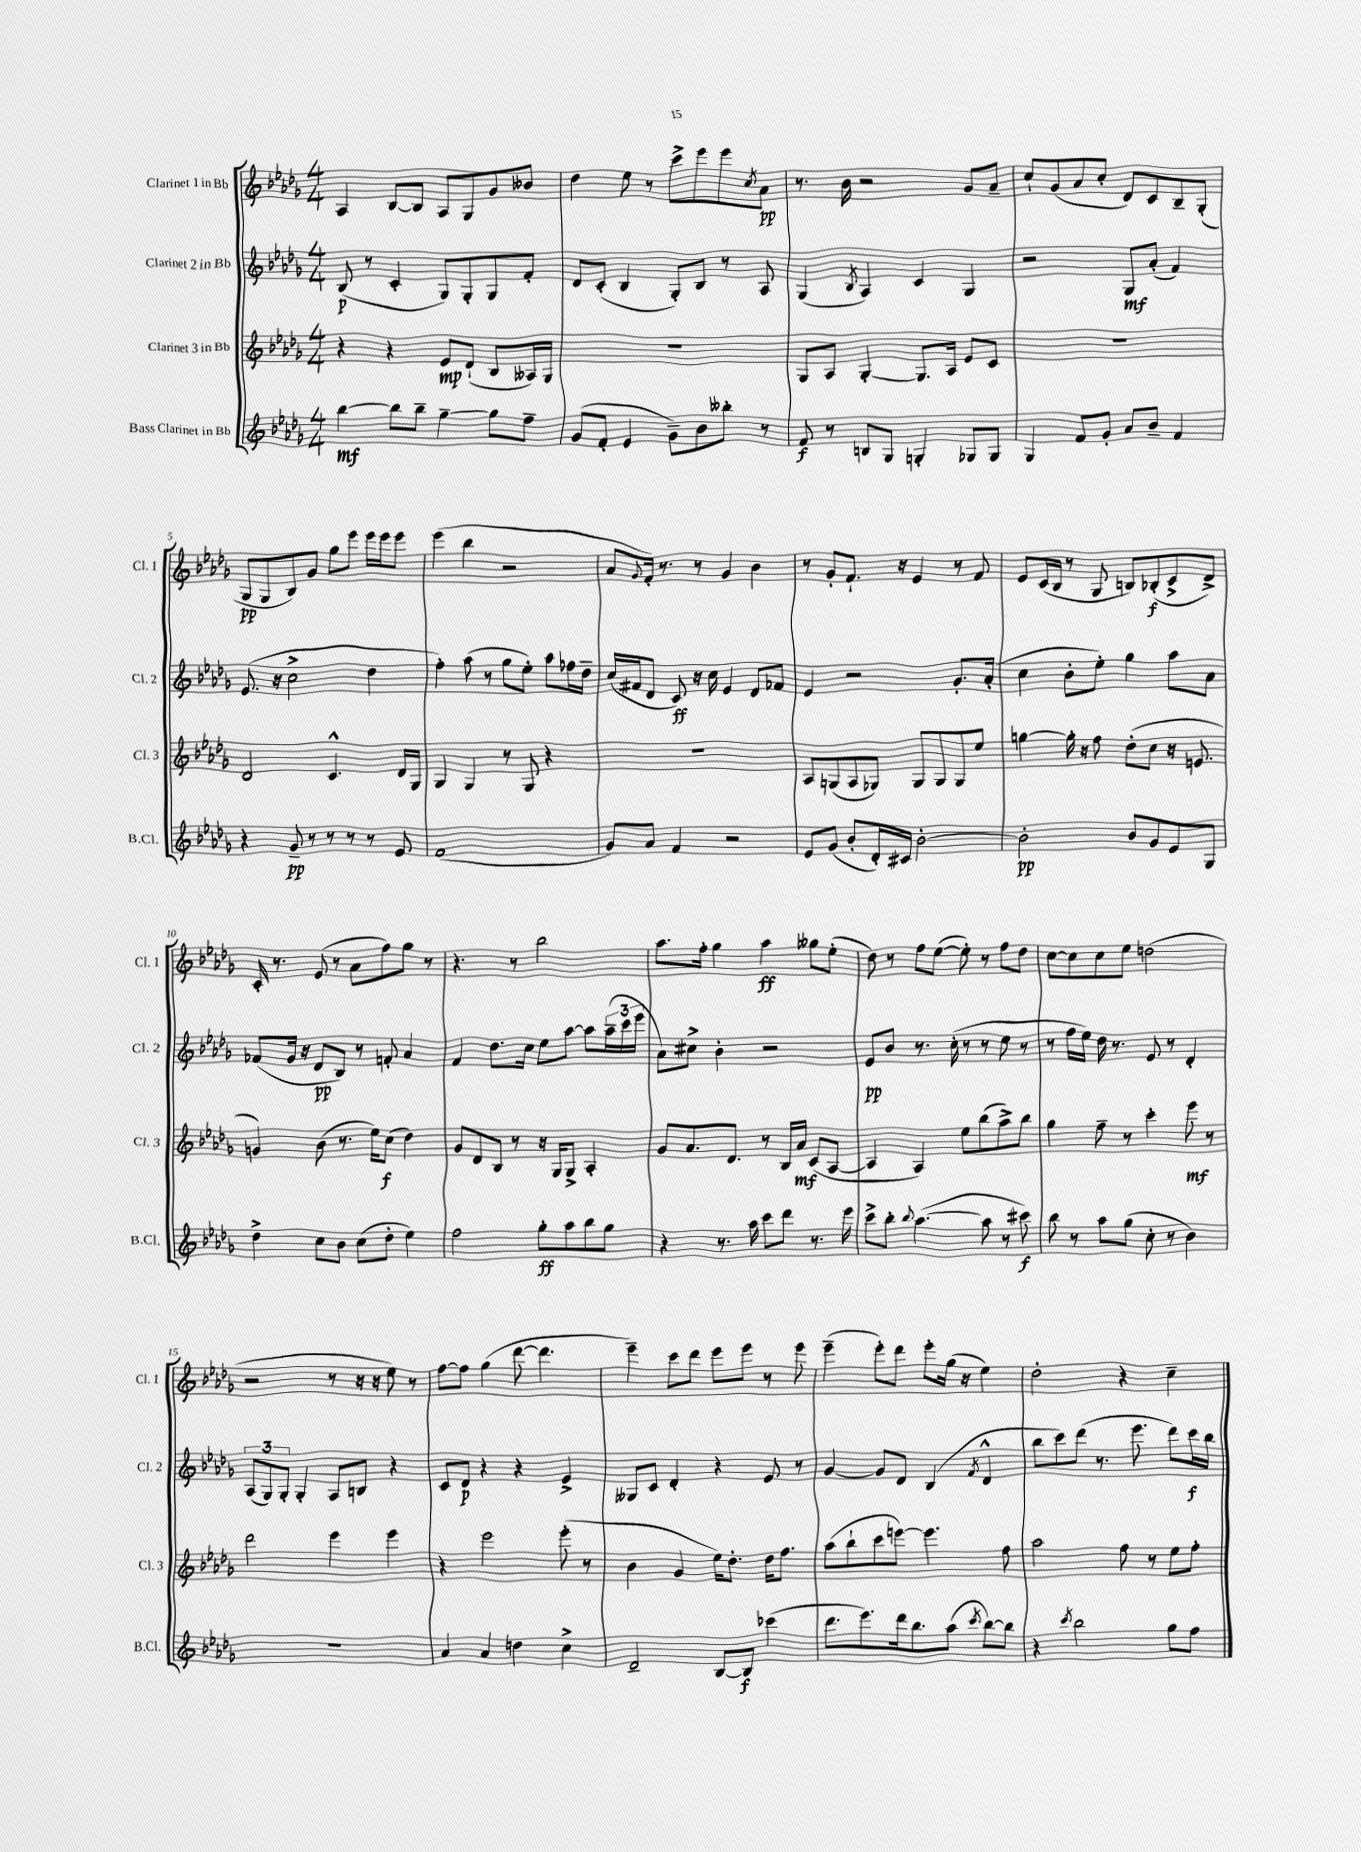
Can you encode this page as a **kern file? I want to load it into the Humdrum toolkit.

**kern	**dynam	**kern	**dynam	**kern	**dynam	**kern	**dynam
*part4	*part4	*part3	*part3	*part2	*part2	*part1	*part1
*staff4	*staff4	*staff3	*staff3	*staff2	*staff2	*staff1	*staff1
*I"Bass Clarinet in Bb	*	*I"Clarinet 3 in Bb	*	*I"Clarinet 2 in Bb	*	*I"Clarinet 1 in Bb	*
*I'B.Cl.	*	*I'Cl. 3	*	*I'Cl. 2	*	*I'Cl. 1	*
*clefG2	*	*clefG2	*	*clefG2	*	*clefG2	*
*k[b-e-a-d-g-]	*	*k[b-e-a-d-g-]	*	*k[b-e-a-d-g-]	*	*k[b-e-a-d-g-]	*
*M4/4	*	*M4/4	*	*M4/4	*	*M4/4	*
=1	=1	=1	=1	=1	=1	=1	=1
[4bb-\	mf	4r	.	(8B-/	p	4A-/	.
.	.	.	.	8r	.	.	.
8bb-\L]	.	4r	.	4c'/	.	[8B-/L	.
8bb-~\J	.	.	.	.	.	8B-/J]	.
[4gg-~\	.	8e-/L	mp	8G-/L)	.	8A-/L	.
.	.	(8d-`/J	.	8G-'/	.	8G-/	.
8gg-\L]	.	8B-/L	.	8G-/	.	8g-/	.
8ff~\J	.	16A--X/L)	.	8f'/J	.	8b--X/J	.
.	.	16G-/JJ	.	.	.	.	.
=2	=2	=2	=2	=2	=2	=2	=2
(8g-/L	.	1r	.	8d-/L	.	4dd-\	.
8f'/J	.	.	.	(8c'/J	.	.	.
4e-/	.	.	.	4B-/	.	8ee-\	.
.	.	.	.	.	.	8r	.
8g-~\L)	.	.	.	8G-'/L)	.	8ccc^\L	.
8b-\	.	.	.	8B-/J	.	8eee-\	.
8bb--X'\J	.	.	.	8r	.	8eee-\	.
.	.	.	.	.	.	8qcc/	.
8r	.	.	.	8A-/	.	8a-\J	pp
=3	=3	=3	=3	=3	=3	=3	=3
8f/	f	8G-/L	.	(4G-/	.	8.r	.
8r	.	8A-/J	.	.	.	.	.
.	.	.	.	.	.	16b-\	.
.	.	.	.	8qB-/	.	.	.
8Bn/L	.	[4G-'/	.	4A-/)	.	2r	.
8G-/J	.	.	.	.	.	.	.
4Gn'/	.	8.G-/L]	.	4c/	.	.	.
.	.	16A-/Jk	.	.	.	.	.
8G-X/L	.	8e-/L	.	4G-/	.	8g-/L	.
8G-/J	.	8c/J	.	.	.	8a-~/J	.
=4	=4	=4	=4	=4	=4	=4	=4
4G-/	.	1r	.	2r	.	8cc`/L	.
.	.	.	.	.	.	(8g-/	.
8f/L	.	.	.	.	.	8a-/	.
8g-'/J	.	.	.	.	.	8cc'/J	.
8a-/L	.	.	.	8G-/L	mf	8d-/L)	.
8b-~/J	.	.	.	(8a-'/J	.	8c/	.
4f/	.	.	.	4f/)	.	8B-~/	.
.	.	.	.	.	.	(8G-'/J	.
!!LO:LB:g=z
=5	=5	=5	=5	=5	=5	=5	=5
4r	.	2d-/	.	(8.e-/	.	8G-/L	pp
.	.	.	.	.	.	8G-/	.
.	.	.	.	16r	.	.	.
8g-~/	pp	.	.	2cc^\	.	8B-/)	.
8r	.	.	.	.	.	8g-/J	.
8r	.	4.c^^/	.	.	.	8gg-\L	.
8r	.	.	.	.	.	8eee-\J	.
8r	.	.	.	4dd-\	.	16eee-\LL	.
.	.	.	.	.	.	16eee-\J	.
8e-/	.	16d-/LL	.	.	.	8eee-\J	.
.	.	16G-/JJ	.	.	.	.	.
=6	=6	=6	=6	=6	=6	=6	=6
(1f	.	4G-/	.	4ff'\)	.	(4eee-\	.
.	.	4G-/	.	(8aa-\	.	4bb-\	.
.	.	.	.	8r	.	.	.
.	.	8r	.	8gg-\L	.	2r	.
.	.	8G-/	.	8ee-'\J)	.	.	.
.	.	4r	.	8aa-\L	.	.	.
.	.	.	.	16ff-X\L	.	.	.
.	.	.	.	16dd-~\JJ	.	.	.
=7	=7	=7	=7	=7	=7	=7	=7
8g-/L)	.	1r	.	(16cc/LL	.	8a-/L	.
.	.	.	.	16f#X/J	.	.	.
.	.	.	.	.	.	8qqg-/	.
8a-/J	.	.	.	8d-/J	.	16f'/Jk)	.
.	.	.	.	.	.	8.r	.
4f/	.	.	.	8c/)	ff	.	.
.	.	.	.	16r	.	8r	.
.	.	.	.	16cc\	.	.	.
2r	.	.	.	4e-/	.	4g-/	.
.	.	.	.	8d-/L	.	4b-\	.
.	.	.	.	8f-X/J	.	.	.
=8	=8	=8	=8	=8	=8	=8	=8
8e-/L	.	8A-/L	.	4e-/	.	8r	.
(8g-/J	.	(8Gn/	.	.	.	8g-'/L	.
8b-'/L	.	8A-/	.	2r	.	8.f`/J	.
16d-'/L)	.	8G-X/J)	.	.	.	.	.
16c#X/JJ	.	.	.	.	.	16r	.
[2b-'\	.	8G-/L	.	.	.	4e-/	.
.	.	8G-/	.	.	.	.	.
.	.	8G-/	.	8.g-'/L	.	8r	.
.	.	8ee-/J	.	.	.	8f/	.
.	.	.	.	(16a-'/Jk	.	.	.
=9	=9	=9	=9	=9	=9	=9	=9
2b-'\]	pp	[4ggn\	.	4cc\	.	8e-/L	.
.	.	.	.	.	.	(16c/L	.
.	.	.	.	.	.	16B-/JJ	.
.	.	16gg'\]	.	8b-'\L	.	8r	.
.	.	16r	.	.	.	.	.
.	.	8ff\	.	8ee-'\J)	.	8G-/	.
8b-/L	.	(8dd-'\L	.	4gg-\	.	8Bn/L)	.
8g-/	.	8cc\J	.	.	.	(8B-X'/	f
8e-/	.	16r	.	8aa-\L	.	8c^/	.
.	.	8.en/	.	.	.	.	.
8G-/J	.	.	.	8a-\J	.	8d-^/J)	.
!!LO:LB:g=z
=10	=10	=10	=10	=10	=10	=10	=10
4dd-^\	.	4gn/)	.	(8f-X/L	.	16c'/	.
.	.	.	.	.	.	8.r	.
.	.	.	.	16g-/Jk	.	.	.
.	.	.	.	16r	.	.	.
8cc\L	.	(8b-\	.	8d-/L	pp	(8e-/	.
8b-\J	.	8.r	.	8B-/J)	.	8r	.
(8cc\L	.	.	.	8r	.	8a-\L	.
.	.	16ee-\KL)	.	.	.	.	.
8dd-'\J	.	(8cc\J	f	8fn'/	.	8ff\)	.
4ee-\)	.	4dd-\)	.	4a-/	.	8gg-\J	.
.	.	.	.	.	.	8r	.
=11	=11	=11	=11	=11	=11	=11	=11
2ff\	.	8g-/L	.	4f/	.	4.r	.
.	.	8d-/	.	.	.	.	.
.	.	8B-/J	.	8.dd-\L	.	.	.
.	.	8r	.	.	.	8r	.
.	.	.	.	16cc\Jk	.	.	.
8gg-'\L	ff	16r	.	8ee-\L	.	2bb-\	.
.	.	16G-/KL	.	.	.	.	.
8aa-\	.	8G-^/J	.	[8aa-\J	.	.	.
8bb-\	.	4A-'/	.	8aa-\L]	.	.	.
8gg-\J	.	.	.	(24aa-~\L	.	.	.
.	.	.	.	24ccc\	.	.	.
.	.	.	.	24eee-\JJ	.	.	.
=12	=12	=12	=12	=12	=12	=12	=12
4r	.	8g-/L	.	8a-\L)	.	8.aa-\L	.
.	.	8.a-/	.	8cc#X^\J	.	.	.
.	.	.	.	.	.	16ff'\Jk	.
8.r	.	.	.	4b-'\	.	4gg-\	.
.	.	8.d-/J	.	.	.	.	.
16aa-\	.	.	.	.	.	.	.
8ccc\L	.	8r	.	2r	.	4aa-\	ff
8ddd-\J	.	16B-/LL	.	.	.	.	.
.	.	16a-/JJ	mf	.	.	.	.
8.r	.	(8c/L	.	.	.	8gg--X\L	.
.	.	[8A-/J	.	.	.	(8ee-'\J	.
16eee-\	.	.	.	.	.	.	.
=13	=13	=13	=13	=13	=13	=13	=13
8ccc^\L	.	4A-/]	.	8e-/L	pp	8dd-\)	.
8bb-'\J	.	.	.	8b-/J	.	8r	.
8qqbb-/	.	.	.	.	.	.	.
([4.aa-\	.	4A-/)	.	8.r	.	8ff\L	.
.	.	.	.	.	.	([8ee-\J	.
.	.	.	.	(16cc'\	.	.	.
.	.	8ee-\L	.	8r	.	8ee-'\])	.
8aa-\]	.	(8bb-\	.	8r	.	8r	.
8r	.	8aa-^\)	.	8ee-\	.	8ff\L	.
8ccc#X\)	f	8bb-\J	.	8r	.	8dd-\J	.
=14	=14	=14	=14	=14	=14	=14	=14
8bb-\	.	4gg-\	.	8r	.	[8cc\L	.
8r	.	.	.	16ff\LL	.	8cc\]	.
.	.	.	.	16ee-\JJ)	.	.	.
8aa-\L	.	8ff~\	.	16dd-\	.	8cc\	.
.	.	.	.	8.r	.	.	.
(8gg-\J	.	8r	.	.	.	8ee-\J	.
8cc'\	.	4ccc'\	.	8e-/	.	(2ddn\	.
8r	.	.	.	8r	.	.	.
4b-\)	.	8eee-\	mf	4d-'/	.	.	.
.	.	8r	.	.	.	.	.
!!LO:LB:g=z
=15	=15	=15	=15	=15	=15	=15	=15
1r	.	2ddd-\	.	(12A-/L	.	2r	.
.	.	.	.	12G-/)	.	.	.
.	.	.	.	12G-'/J	.	.	.
.	.	.	.	4G-'/	.	.	.
.	.	4eee-\	.	8A-/L	.	8r	.
.	.	.	.	8Bn/J	.	16r	.
.	.	.	.	.	.	16r	.
.	.	4eee-\	.	4r	.	8ee-\)	.
.	.	.	.	.	.	8r	.
=16	=16	=16	=16	=16	=16	=16	=16
4a-/	.	4r	.	8c/L	.	[8ff\L	.
.	.	.	.	8d-/J	p	8ff\J]	.
4a-/	.	2eee-\	.	4r	.	(4gg-\	.
4ddn\	.	.	.	4r	.	[8ddd-\	.
.	.	.	.	.	.	4.ddd-\]	.
4cc^\	.	(8eee-'\	.	4e-^/	.	.	.
.	.	8r	.	.	.	.	.
=17	=17	=17	=17	=17	=17	=17	=17
2d-~/	.	4b-\	.	8G--X/L	.	4eee-~\)	.
.	.	.	.	8c/J	.	.	.
.	.	4g-/	.	4d-'/	.	8ccc\L	.
.	.	.	.	.	.	8ddd-\J	.
[8B-/L	.	16ee-\KL)	.	4r	.	8eee-\L	.
.	.	8.dd-'\J	.	.	.	.	.
8B-/J]	f	.	.	.	.	8eee-\J	.
(4ccc-X\	.	16dd-\KL	.	8e-/	.	8r	.
.	.	8.ff\J	.	.	.	.	.
.	.	.	.	8r	.	8eee-\	.
=18	=18	=18	=18	=18	=18	=18	=18
8.ddd-\L	.	(8aa-\L	.	[4g-/	.	(4eee-~\	.
.	.	8bb-`\	.	.	.	.	.
8.eee-\)	.	.	.	.	.	.	.
.	.	8ccc\	.	8g-/L]	.	8eee-'\L)	.
16ddd-\k	.	[8eeen\J)	.	8d-/J	.	8ddd-\J	.
8.bb-\	.	.	.	.	.	.	.
.	.	4.eee\]	.	(4B-/	.	8eee-'\L	.
(8aa-\J	.	.	.	.	.	(16gg-\Jk	.
.	.	.	.	.	.	16r	.
8qccc/	.	.	.	8qf/	.	.	.
[8bb-\L)	.	.	.	4d-^^/	.	4ee-\)	.
8bb-\J]	.	8ff\	.	.	.	.	.
=19	=19	=19	=19	=19	=19	=19	=19
4r	.	2aa-\	.	8bb-\L	.	2dd-'\	.
.	.	.	.	8ccc\)	.	.	.
8qccc/	.	.	.	.	.	.	.
2bb-\	.	.	.	(8ddd-\J	.	.	.
.	.	.	.	8.r	.	.	.
.	.	8ff\	.	.	.	4r	.
.	.	.	.	8.eee-\	.	.	.
.	.	8r	.	.	.	.	.
8gg-\L	.	8ee-\L	.	8ddd-\L)	.	4cc~\	.
8ff\J	.	8ff'\J	.	16ccc\L	f	.	.
.	.	.	.	16bb-\JJ	.	.	.
==	==	==	==	==	==	==	==
*-	*-	*-	*-	*-	*-	*-	*-
